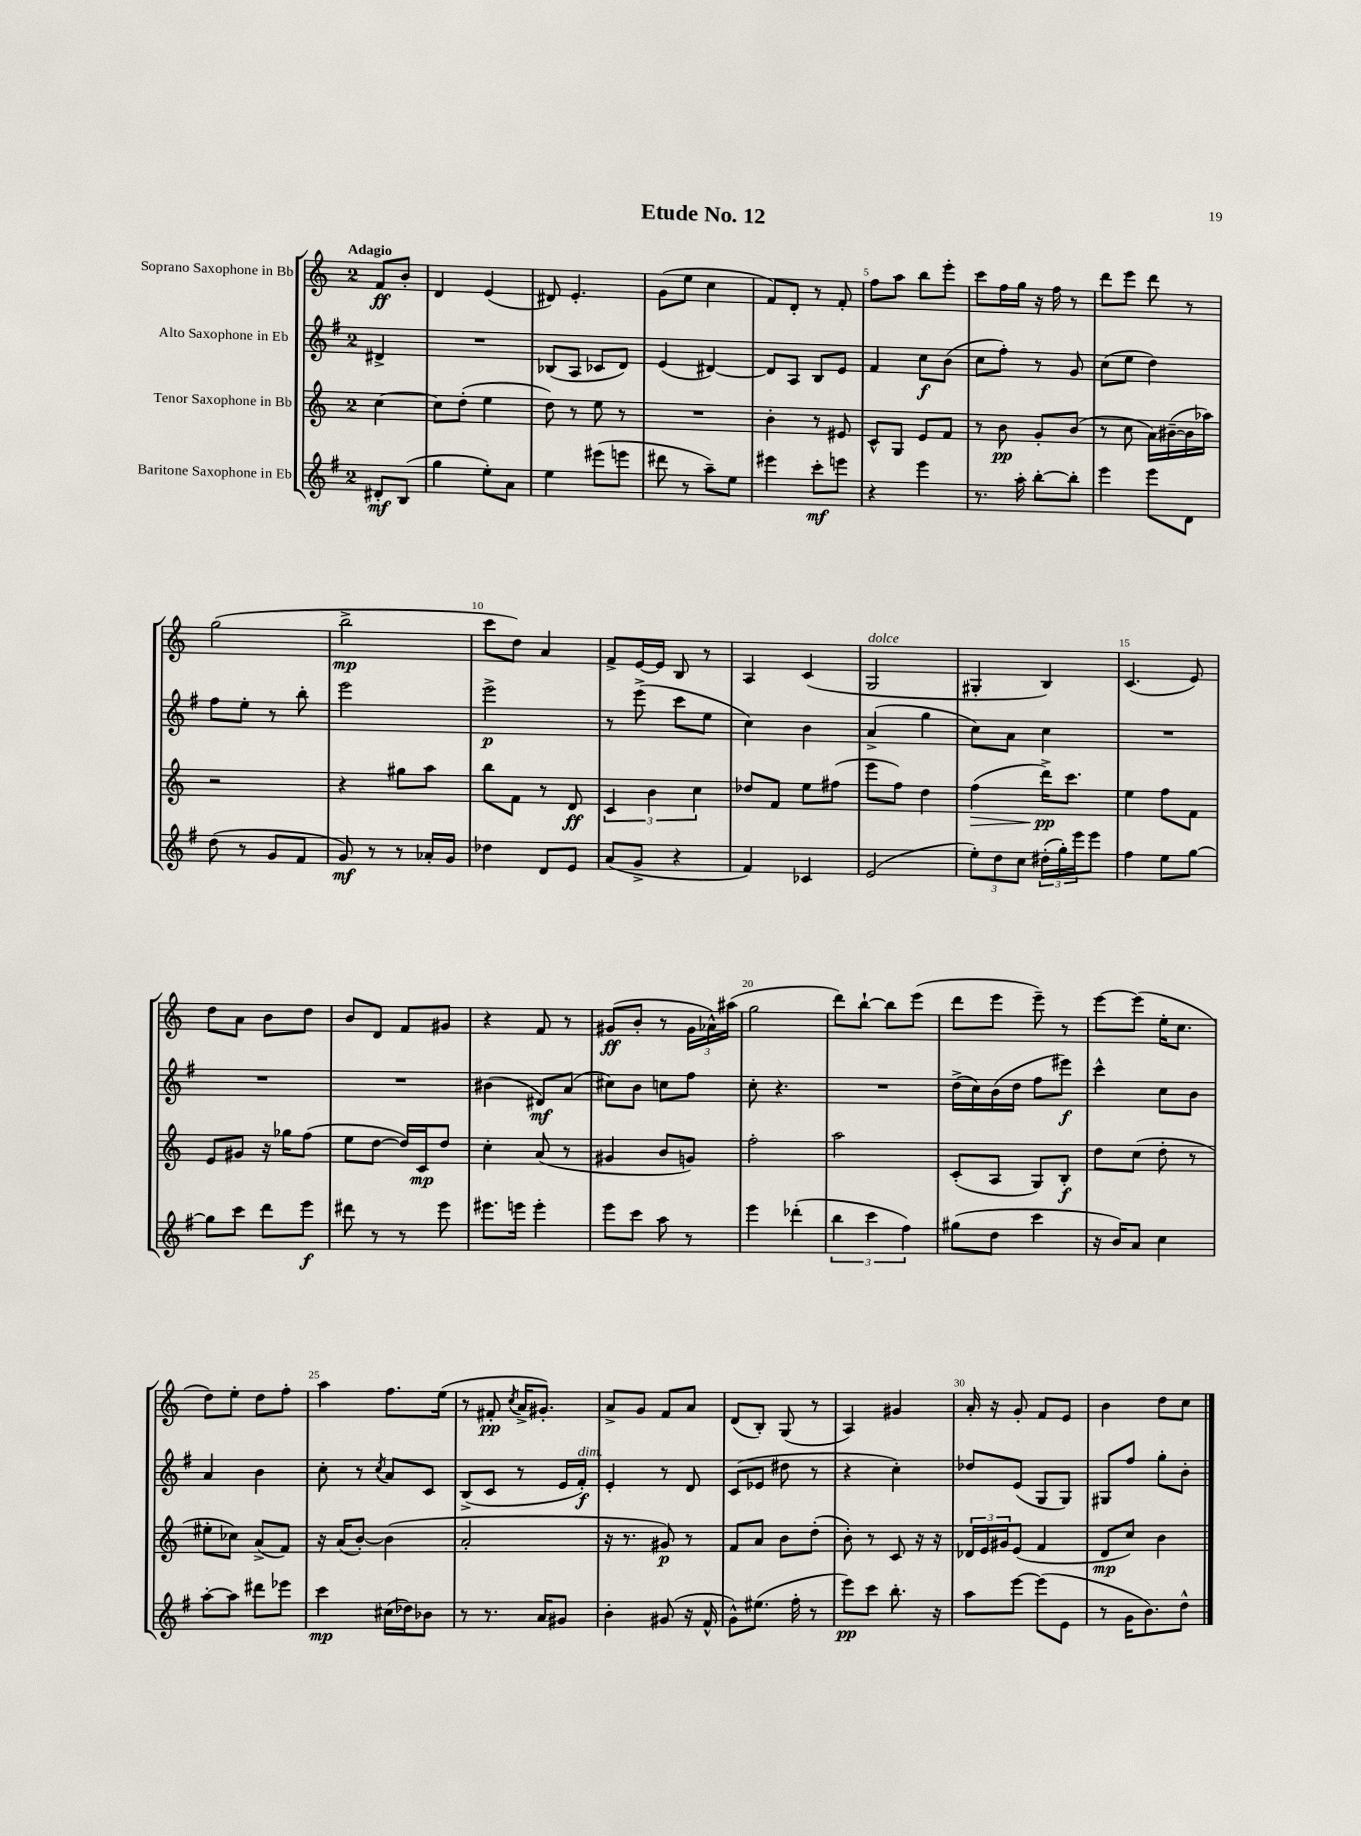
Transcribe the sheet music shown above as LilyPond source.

\header { title = "Etude No. 12" }
<<
\new StaffGroup <<
\new Staff = "s0" \with { instrumentName = "Soprano Saxophone in Bb" } {
    \clef treble \key c \major \once \override Staff.TimeSignature.style = #'single-digit \time 2/4 \partial 4 \tempo "Adagio"
    f'8\ff b'8-. |
    d'4 e'4( |
    dis'8) e'4.-. |
    g'8( e''8 c''4 |
    f'8) d'8-. r8 f'8-. |
    f''8 a''8 b''8 e'''8-. |
    c'''8 f''16 g''16 r16 f''16 r8 |
    d'''8 e'''8 d'''8 r8 |
    g''2( |
    b''2->\mp |
    c'''8 d''8) a'4 |
    f'8-> e'16~ e'16 b8 r8 |
    a4 c'4( |
    g2^\markup { \italic "dolce" } |
    gis4-. b4) |
    c'4.( e'8) |
    d''8 a'8 b'8 d''8 |
    b'8 d'8 f'8 gis'8 |
    r4 f'8 r8 |
    gis'8\ff( b'8-. r8 \tuplet 3/2 { gis'16 aes'16-^) ais''16( } |
    g''2 |
    d'''8) b''8~-! b''8 e'''8( |
    d'''8 e'''8 e'''8--) r8 |
    e'''8~ e'''8( e''16-. c''8. |
    d''8) e''8-. d''8 f''8-. |
    a''4 f''8. e''16( |
    r8 fis'8-.\pp \acciaccatura { c''8 } a'16-> gis'8.-.) |
    a'8-> g'8 f'8 a'8 |
    d'8( b8-.) g8( r8 |
    a4) gis'4 |
    a'16-. r16 g'8-. f'8 e'8 |
    b'4 d''8 c''8 \bar "|." |
}
\new Staff = "s1" \with { instrumentName = "Alto Saxophone in Eb" } {
    \clef treble \key g \major \once \override Staff.TimeSignature.style = #'single-digit \time 2/4 \partial 4
    dis'4-> |
    R2 |
    bes8( a8 ces'8 d'8) |
    e'4( dis'4~) |
    dis'8 a8 b8 e'8 |
    fis'4 c''8\f b'8( |
    c''8 fis''8-.) r8 g'8 |
    c''8( e''8 d''4) |
    fis''8 e''8-. r8 b''8-. |
    e'''2 |
    e'''2->\p |
    r8 e'''8->( c'''8 e''8 |
    c''4) b'4 |
    a'4->( g''4 |
    c''8) a'8 c''4 |
    R2 |
    R2 |
    R2 |
    bis'4( dis'8\mf) a'8( |
    cis''8) b'8 c''8 fis''8 |
    c''8-. r4. |
    R2 |
    d''16->( c''16) b'16( d''16 fis''8 eis'''8\f) |
    c'''4-^ c''8 b'8 |
    a'4 b'4 |
    c''8-. r8 \acciaccatura { c''8 } a'8 c'8 |
    b8->( c'8 r8 e'16 fis'16-.\f^\markup { \italic "dim." }) |
    e'4-. r8 d'8 |
    c'8( ees'8 dis''8 r8 |
    r4 c''4-.) |
    des''8 e'8( g8 g8) |
    gis8 fis''8 g''8-. b'8-. \bar "|." |
}
\new Staff = "s2" \with { instrumentName = "Tenor Saxophone in Bb" } {
    \clef treble \key c \major \once \override Staff.TimeSignature.style = #'single-digit \time 2/4 \partial 4
    c''4~ |
    c''8 d''8-.( e''4 |
    d''8) r8 e''8 r8 |
    R2 |
    b'4-. r8 eis'8 |
    c'8-^ g8 e'8 f'8 |
    r8 b'8\pp g'8-. b'8( |
    r8 c''8 a'16) bis'16~--( bis'16 aes''16) |
    r2 |
    r4 gis''8 a''8 |
    b''8 f'8 r8 d'8\ff |
    \tuplet 3/2 { c'4 b'4 c''4 } |
    des''8 f'8 e''8 fis''8( |
    e'''8 f''8) d''4 |
    f''4\>( d'''16->\pp\!) c'''8. |
    e''4 f''8 f'8 |
    e'8 gis'8 r16 ges''16 f''8( |
    e''8 d''8~ d''16) c'16\mp d''8 |
    c''4-. a'8( r8 |
    gis'4 b'8 g'8) |
    f''2-. |
    a''2 |
    c'8-.( a8 g8) b8-.\f |
    d''8 c''8( d''8-. r8 |
    eis''8-. ces''8) a'8->( f'8) |
    r16 a'16( b'8~-.) b'4( |
    a'2-. |
    r16 r8. gis'8\p) r8 |
    f'8 a'8 b'8 d''8-.( |
    b'8-.) r8 c'8 r16 r16 |
    \tuplet 3/2 { des'16 e'16 gis'16 } e'8( f'4 |
    d'8\mp c''8) b'4 \bar "|." |
}
\new Staff = "s3" \with { instrumentName = "Baritone Saxophone in Eb" } {
    \clef treble \key g \major \once \override Staff.TimeSignature.style = #'single-digit \time 2/4 \partial 4
    dis'8-.\mf b8( |
    g''4 e''8-.) a'8 |
    e''4 eis'''8( e'''8 |
    dis'''8 r8 a''8--) e''8 |
    eis'''4 c'''8-.\mf e'''8 |
    r4 e'''4 |
    r8. a''16-. b''8~-. b''8-. |
    e'''4 e'''8 d'8 |
    d''8( r8 g'8 fis'8 |
    g'8\mf) r8 r8 aes'16-. g'16 |
    des''4 d'8 e'8 |
    a'8( g'8-> r4 |
    fis'4) ces'4 |
    e'2( |
    \tuplet 3/2 { e''8-.) d''8 c''8 } \tuplet 3/2 { dis''16-.( g''16-.) e'''16 } e'''8 |
    fis''4 e''8 g''8~ |
    g''8 c'''8 d'''8 e'''8\f |
    dis'''8 r8 r8 e'''8 |
    eis'''8. e'''16 e'''4-. |
    e'''8 c'''8 a''8 r8 |
    e'''4 des'''4-.( |
    \tuplet 3/2 { b''4 c'''4 fis''4) } |
    gis''8( d''8 c'''4 |
    r16 b'16) a'8 c''4 |
    a''8~-. a''8 dis'''8 ees'''8 |
    c'''4\mp cis''16( des''16) bes'8 |
    r8 r8. a'16 gis'8 |
    b'4-. gis'8( r16 fis'16-^ |
    g'8-^) eis''8.( fis''16-. r8 |
    e'''8\pp) c'''8 b''8.-. r16 |
    a''8 e'''8~ e'''8( e'8 |
    r8 g'16 b'8.) d''8-^ \bar "|." |
}
>>
>>
\layout { \context { \Score \override BarNumber.break-visibility = ##(#f #t #t) barNumberVisibility = #(every-nth-bar-number-visible 5) } }
